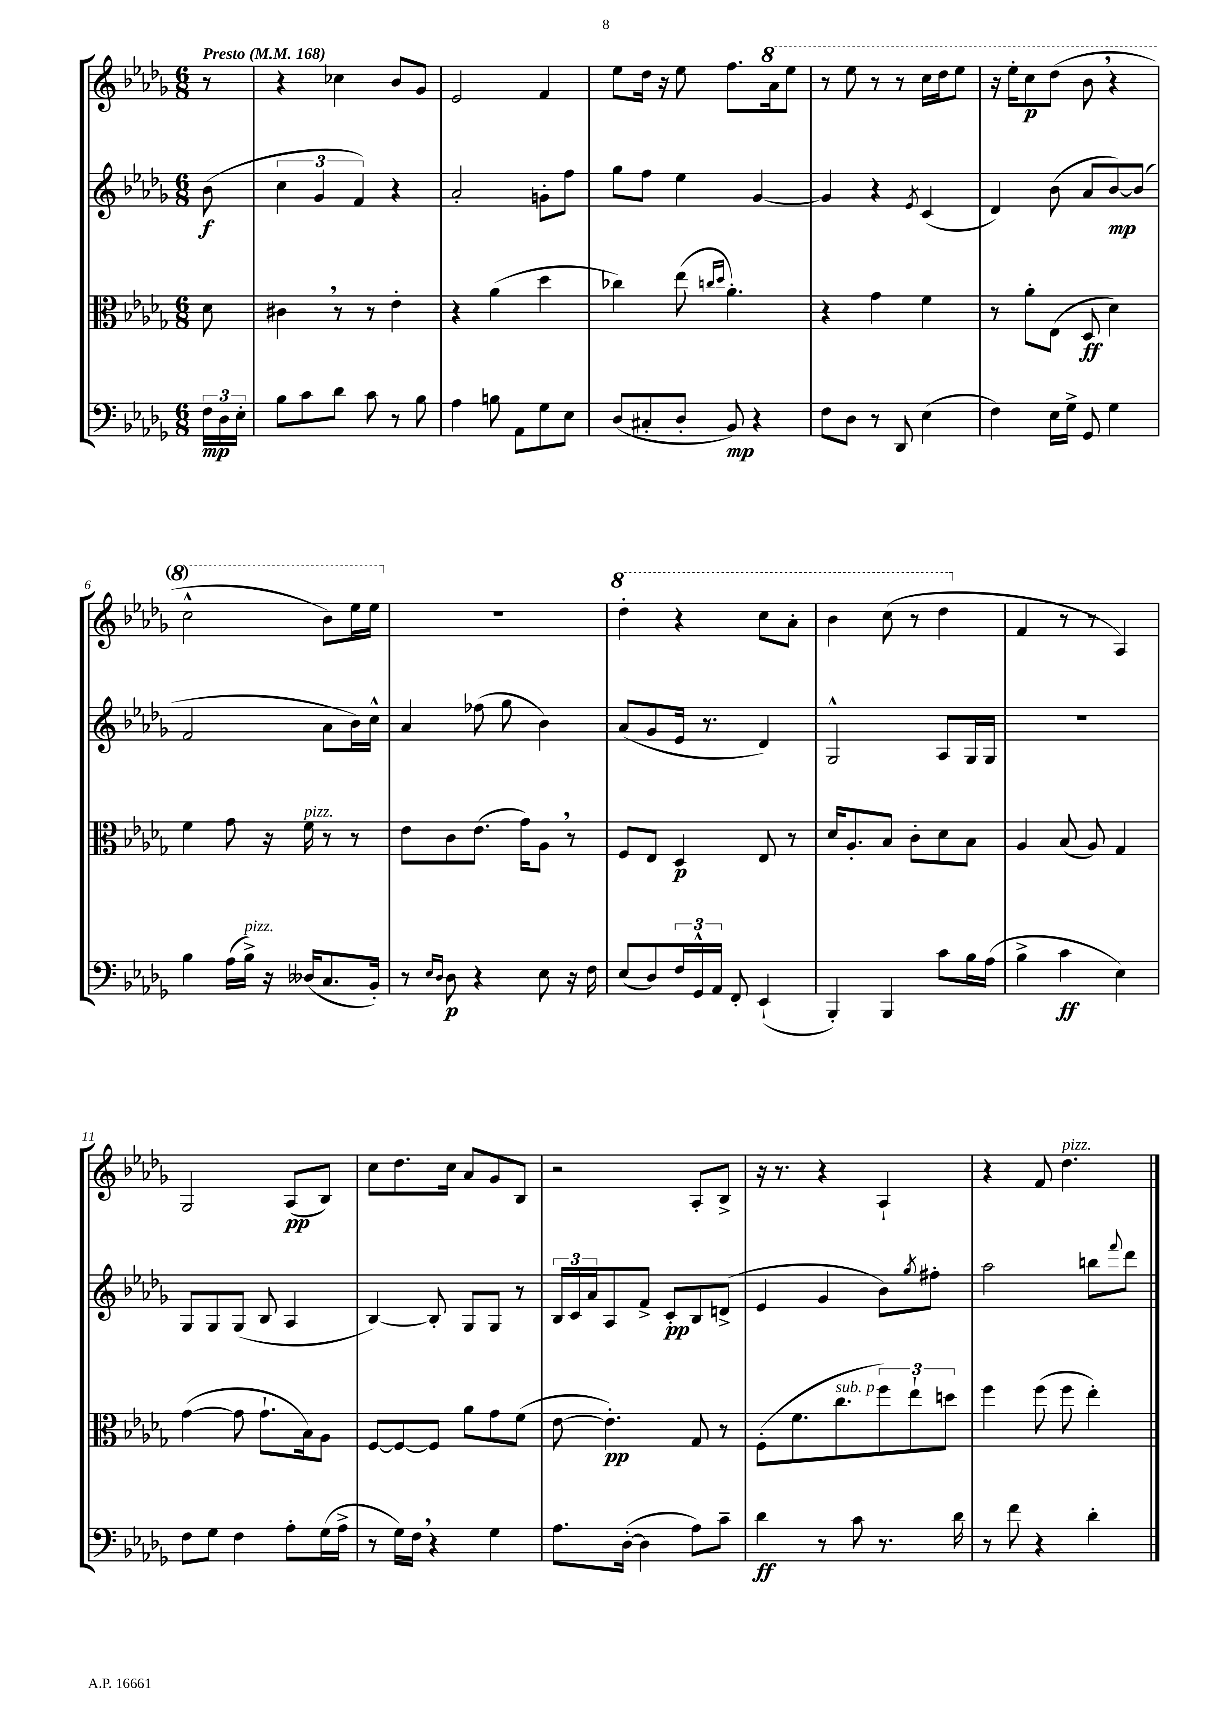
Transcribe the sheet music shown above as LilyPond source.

<<
\new StaffGroup <<
\new Staff = "s0" {
    \clef treble \key des \major \numericTimeSignature \time 6/8 \partial 8 \tempo "Presto" 4 = 168
    r8 |
    r4 ces''4 bes'8 ges'8 |
    ees'2 f'4 |
    ees''8 des''16 r16 ees''8 f''8. \ottava #1 aes''16 ees'''8 |
    r8 ees'''8 r8 r8 c'''16 des'''16 ees'''8 |
    r16 ees'''16-. c'''8\p des'''8( bes''8 \breathe r4 |
    c'''2-^ bes''8) ees'''16 ees'''16 \ottava #0 |
    R2. |
    \ottava #1 des'''4-. r4 c'''8 aes''8-. |
    bes''4 c'''8( r8 des'''4 \ottava #0 |
    f'4 r8 r8 aes4) |
    ges2 aes8\pp( bes8) |
    c''8 des''8. c''16 aes'8 ges'8 bes8 |
    r2 aes8-. bes8-> |
    r16 r8. r4 aes4-! |
    r4 f'8 des''4.^\markup { \italic "pizz." } \bar "|." |
}
\new Staff = "s1" {
    \clef treble \key des \major \numericTimeSignature \time 6/8 \partial 8
    bes'8\f( |
    \tuplet 3/2 { c''4 ges'4 f'4) } r4 |
    aes'2-. g'8-. f''8 |
    ges''8 f''8 ees''4 ges'4~ |
    ges'4 r4 \acciaccatura { ees'8 } c'4( |
    des'4) bes'8( aes'8 bes'8~\mp) bes'8( |
    f'2 aes'8 bes'16) c''16-^ |
    aes'4 fes''8( ges''8 bes'4) |
    aes'8( ges'8 ees'16 r8. des'4) |
    ges2-^ aes8 ges16 ges16 |
    R2. |
    ges8 ges8 ges8( bes8 aes4 |
    bes4~) bes8-. ges8 ges8 r8 |
    \tuplet 3/2 { bes16 c'16 aes'16 } aes8 f'8-> c'8-.\pp bes8 d'8->( |
    ees'4 ges'4 bes'8) \acciaccatura { ges''8 } fis''8-. |
    aes''2 b''8 \appoggiatura { f'''8 } des'''8 \bar "|." |
}
\new Staff = "s2" {
    \clef alto \key des \major \numericTimeSignature \time 6/8 \partial 8
    des'8 |
    cis'4 \breathe r8 r8 ees'4-. |
    r4 aes'4( des''4 |
    ces''4) ees''8( \grace { c''16 des''16 } aes'4.-.) |
    r4 ges'4 f'4 |
    r8 aes'8-. ees8( des8\ff des'4) |
    f'4 ges'8 r16 f'16^\markup { \italic "pizz." } r8 r8 |
    ees'8 c'8 ees'8.( ges'16) aes8 \breathe r8 |
    f8 ees8 des4\p ees8 r8 |
    des'16 aes8.-. bes8 c'8-. des'8 bes8 |
    aes4 bes8( aes8) ges4 |
    ges'4~( ges'8 ges'8.-! bes16) aes8 |
    f8~ f8~ f8 aes'8 ges'8 f'8( |
    ees'8~ ees'4.-.\pp) ges8 r8 |
    f8-.( f'8. c''8.^\markup { \italic "sub. p" } \tuplet 3/2 { f''8) ees''8-! d''8 } |
    f''4 f''8( f''8 ees''4-.) \bar "|." |
}
\new Staff = "s3" {
    \clef bass \key des \major \numericTimeSignature \time 6/8 \partial 8
    \tuplet 3/2 { f16\mp des16 ees16-. } |
    bes8 c'8 des'8 c'8 r8 bes8 |
    aes4 b8 aes,8 ges8 ees8 |
    des8( cis8-. des8-. bes,8\mp) r4 |
    f8 des8 r8 des,8 ees4( |
    f4) ees16 ges16-> ges,8 ges4 |
    bes4 aes16( bes16->^\markup { \italic "pizz." }) r16 deses16( c8. bes,16-.) |
    r8 \grace { ees16 des16 } des8\p r4 ees8 r16 f16 |
    ees8( des8) \tuplet 3/2 { f16 ges,16-^ aes,16 } f,8-. ees,4-!( |
    bes,,4-.) bes,,4 c'8 bes16 aes16( |
    bes4-> c'4\ff ees4) |
    f8 ges8 f4 aes8-. ges16( aes16-> |
    r8 ges16) f16 \breathe r4 ges4 |
    aes8. des16~-.( des4 aes8) c'8-- |
    des'4\ff r8 c'8 r8. des'16 |
    r8 f'8 r4 des'4-. \bar "|." |
}
>>
>>
